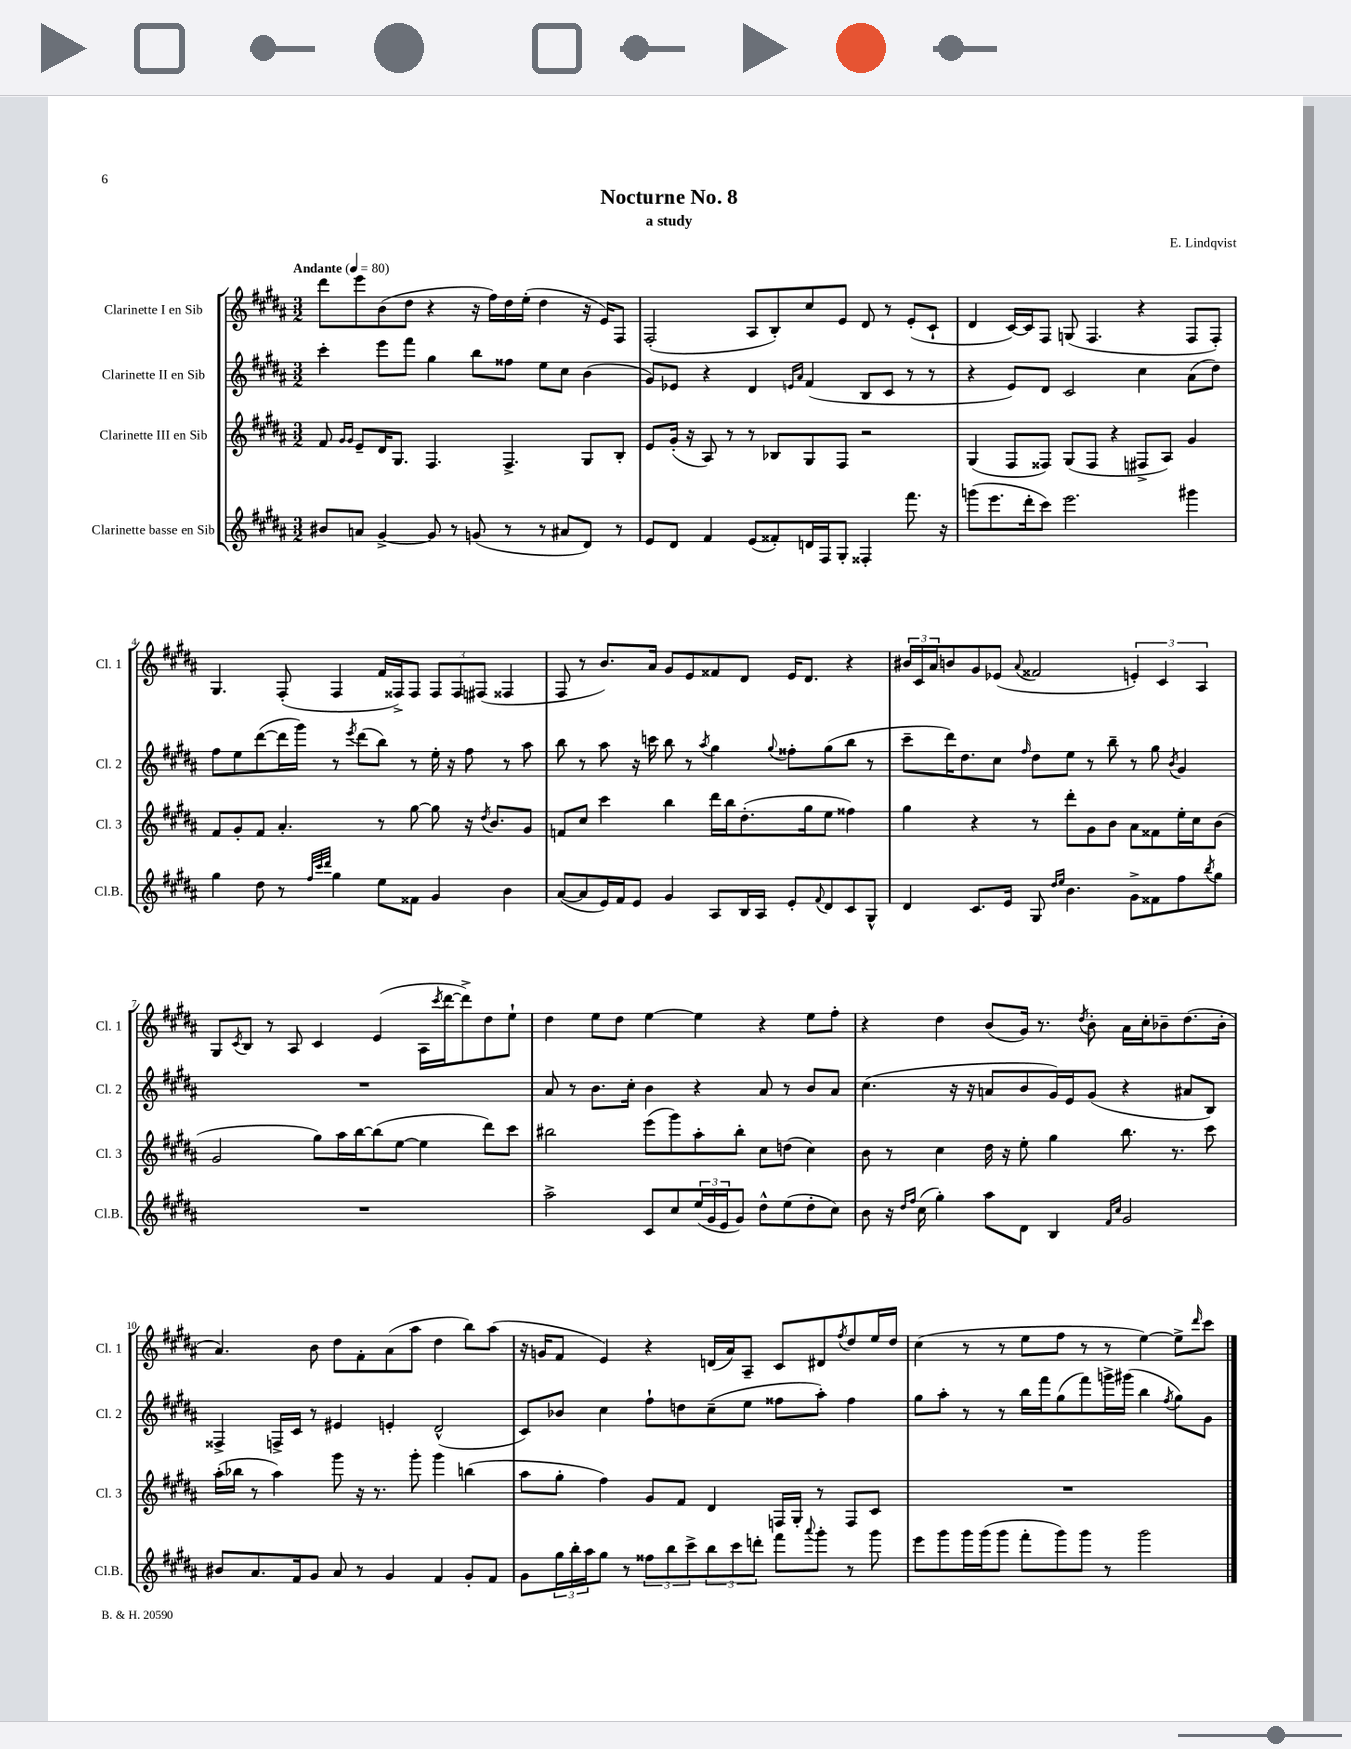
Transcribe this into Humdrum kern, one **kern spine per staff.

**kern	**kern	**kern	**kern
*part4	*part3	*part2	*part1
*staff4	*staff3	*staff2	*staff1
*I"Clarinette basse en Sib	*I"Clarinette III en Sib	*I"Clarinette II en Sib	*I"Clarinette I en Sib
*I'Cl.B.	*I'Cl. 3	*I'Cl. 2	*I'Cl. 1
*clefG2	*clefG2	*clefG2	*clefG2
*k[f#c#g#d#a#]	*k[f#c#g#d#a#]	*k[f#c#g#d#a#]	*k[f#c#g#d#a#]
*M3/2	*M3/2	*M3/2	*M3/2
*MM80	*MM80	*MM80	*MM80
=1	=1	=1	=1
!	!	!	!LO:TX:a:B:t=Andante
8b#X/L	8f#/	4ccc#'\	8ddd#\L
.	16qqg#/LL	.	.
.	16qqg#/JJ	.	.
8an/J	8e~/L	.	8eee\
[4g#^/	16d#/K	8eee\L	(8b\
.	8.G#/J	.	.
.	.	8fff#\J	8dd#\J
8g#/]	4.F#/	4gg#\	4r
8r	.	.	.
(8gn/	.	8bb\L	16r
.	.	.	16ff#\LL)
8r	4.F#^/	8ff##X\J	16dd#\
.	.	.	(16ee'\JJ
8r	.	8ee\L	4dd#\
8a#X/L	.	8cc#\J	.
8d#/J)	8G#/L	(4b\	16r
.	.	.	16e/KL)
8r	8B'/J	.	8F#/J
=2	=2	=2	=2
8e/L	8e/L	8g#/L)	(2F#'/
8d#/J	(16g#'/Jk	8e-X/J	.
.	16r	.	.
4f#/	8A#/)	4r	.
.	8r	.	.
(8e/L	8r	4d#/	8A#/L
8f##X'/)	8B-X/L	.	8B'/)
.	.	16qqen/LL	.
.	.	16qqa#/JJ	.
16dn/L	8G#/	(4f#/	8cc#/
16F#/J	.	.	.
8G#'/J	8F#/J	.	8e/J
4F##X'/	2r	8B/L	8d#/
.	.	8c#/J	8r
8.fff#\	.	8r	(8e'/L
.	.	8r	8c#`/J
16r	.	.	.
=3	=3	=3	=3
(8gggn\L	(4G#/	4r	4d#/
8.eee\	.	.	.
.	8F#/L	8e/L)	[16c#/LL)
16ddd#'\k	.	.	16c#/J]
8ccc#\J)	8F##X/J)	8d#/J	8F#/J
2.eee\	(8G#/L	2c#/	(8Gn/
.	8F##/J	.	4.F#/
.	4r	.	.
.	8F#X^/L	4cc#\	4r
.	8A#/J)	.	.
4ggg#X\	4g#/	(8a#\L	8F#/L
.	.	8dd#\J)	8F#'/J)
!!LO:LB:g=z
=4	=4	=4	=4
4gg#\	8f#/L	8ff#\L	4.G#/
.	8g#'/	8ee\	.
8dd#\	8f#/J	([8ddd#\	.
8r	4.a#'/	16ddd#\L]	(8F#'/
.	.	16ggg#\JJ)	.
32qqff#/LLL	.	.	.
32qqccc#/	.	.	.
32qqddd#/JJJ	.	.	.
4gg#\	.	8r	4F#/
.	.	8qeee/	.
.	.	(8ddd#\L	.
8ee\L	8r	8bb\J)	16f#/LL
.	.	.	16F##X^/J)
8f##X\J	[8gg#\	8r	8F##/J
4g#/	8gg#\]	16ee'\	12F##/L
.	.	16r	.
.	.	.	12F##/
.	16r	8ff#\	.
.	.	.	(12F#X/J
.	8qdd#/	.	.
.	8.b/L	.	.
4b\	.	8r	4F##X/
.	8g#/J	8aa#\	.
=5	=5	=5	=5
([8a#/L	8fn/L	8bb\	8F#/
8a#/]	8cc#/J	8r	8r
16e/L)	4ccc#\	8aa#\	8.b/L)
16f#/J	.	.	.
8e/J	.	16r	.
.	.	16cccn\	16a#/Jk
4g#/	4bb\	8bb\	8g#/L
.	.	8r	8e/
.	.	8qaa#/	.
8A#/L	16ddd#\LL	4gg#\	8f##X/
.	16bb\J	.	.
16B/L	(8.dd#'\	.	8d#/J
16A#/JJ	.	.	.
.	.	8qqgg#/	.
8e'/L	.	8ff##X'\L	16e/KL
.	16gg#\k	.	8.d#/J
8qqf#/	.	.	.
8d#/	8ee\J	(8gg#\	.
8c#/	4ff##X\)	8bb\J	4r
8G#^^/J	.	8r	.
=6	=6	=6	=6
4d#/	4gg#\	8ccc#~\L	24b#X/LL
.	.	.	24c#/
.	.	.	24a#/J
.	.	16ddd#\K)	8bn/
.	.	8.dd#\	.
8.c#/L	4r	.	8g#/
.	.	8cc#\J	(8e-X/J
16e/Jk	.	.	.
.	.	16qqff#/	8qqa#/
8G#/	8r	8dd#\L	2f##X/
16qqdd#/LL	.	.	.
16qqee/JJ	.	.	.
4.b\	8ddd#'\L	8ee\J	.
.	8g#\	8r	.
.	8b\J	8bb~\	.
8g#^\L	8a#\L	8r	6en'/)
8f##X\	8f##X\	8gg#\	.
.	.	.	6c#/
.	.	8qb/	.
8ff#\	16ee'\L	4g#/	.
.	16cc#\J	.	.
.	.	.	6A#/
8qbb/	.	.	.
8gg#\J	(8b\J	.	.
!!LO:LB:g=z
=7	=7	=7	=7
1.r	2g#/	1.r	8G#/L
.	.	.	8qc#/
.	.	.	8B/J
.	.	.	8r
.	.	.	8A#/
.	8gg#\L)	.	4c#/
.	16aa#\L	.	.
.	[16bb\J	.	.
.	(8bb\]	.	(4e/
.	[8ee\J	.	.
.	4ee\]	.	16A#\LL
.	.	.	8qccc#/
.	.	.	[16ddd#\J
.	.	.	8ddd#^\])
.	8ddd#\L)	.	8dd#\
.	8ccc#\J	.	8ee`\J
=8	=8	=8	=8
2aa#^\	2bb#X\	8a#/	4dd#\
.	.	8r	.
.	.	8.b\L	8ee\L
.	.	.	8dd#\J
.	.	16cc#'\Jk	.
8c#/L	(8eee\L	4b\	[4ee\
8cc#/	8ggg#\)	.	.
(24ee/L	8aa#'\	4r	4ee\]
24g#/	.	.	.
24e/J	.	.	.
8g#/J)	8bb#'\J	.	.
8dd#^^\L	8cc#\L	8a#/	4r
(8ee\	(8ddn\J	8r	.
8dd#'\	4cc#\)	8b/L	8ee\L
8cc#\J)	.	8a#/J	8ff#'\J
=9	=9	=9	=9
8b\	8b\	(4.cc#\	4r
16r	8r	.	.
16qqdd#/LL	.	.	.
16qqff#/JJ	.	.	.
(16cc#\	.	.	.
4gg#'\)	4cc#\	.	4dd#\
.	.	16r	.
.	.	16r	.
8aa#\L	16dd#\	8an/L	(8b/L
.	16r	.	.
8d#\J	8ee'\	8b/	16g#/Jk)
.	.	.	8.r
4B/	4gg#\	16g#/L)	.
.	.	16e/J	.
.	.	.	8qdd#/
.	.	(8g#/J	8b'\
16qqf#/LL	.	.	.
16qqcc#/JJ	.	.	.
2g#/	8.bb\	4r	16a#\LL
.	.	.	16cc#'\J
.	.	.	8b-X~\
.	8.r	.	.
.	.	8a#X/L	(8.dd#\
.	8ccc#\	8B/J)	.
.	.	.	16b-'\Jk
!!LO:LB:g=z
=10	=10	=10	=10
8b#X/L	(16aa#'\LL	4F##X^/	4.a#/)
.	16bb-X\JJ	.	.
8.a#/	8r	.	.
.	4aa#\)	16Fn^/LL	.
16f#/k	.	16c#/JJ	.
8g#/J	.	8r	8b\
8a#/	8ggg#\	4e#X/	8dd#\L
8r	16r	.	8f#'\
.	8.r	.	.
4g#/	.	4en'/	(8a#\
.	8ggg#'\	.	8aa#\J
4f#/	4ggg#\	(2d#^^/	4dd#\
8g#'/L	(4bbn\	.	8bb\L)
8f#/J	.	.	(8aa#\J
=11	=11	=11	=11
8g#\L	8aa#\L	8c#/L)	16r
.	.	.	16gn/KL
24gg#\L	8gg#'\J	8b-X/J	8f#/J
24bb'\	.	.	.
24aa#\J	.	.	.
8gg#\J	4ff#\)	4cc#\	4e/)
8r	.	.	.
12ff##X\L	8g#/L	8ff#`\L	4r
12bb\	.	.	.
.	8f#/J	8ddn\	.
12ccc#^\	.	.	.
12bb\	4d#/	(8cc#~\	(16dn/LL
.	.	.	16a#/J)
12ccc#\	.	.	.
.	.	8ee\J	8A#~/J
12dddn'\J	.	.	.
8fff#\L	16Fn/LL	8ff##X\L	8c#/L
.	16G#'/JJ	.	.
8qqaaa#/	.	.	.
8ggg#'\J	8r	8aa#'\J)	8d#X/
.	.	.	8qff#/
8r	8F/L	4ff##\	8dd#/
8ggg#\	8c#/J	.	16ee/L
.	.	.	16dd#/JJ
=12	=12	=12	=12
8eee\L	1.r	8gg#\L	(4cc#\
8ggg#\	.	8aa#'\J	.
16ggg#\L	.	8r	8r
(16ggg#\J	.	.	.
8ggg#\J	.	8r	8r
8fff#'\L	.	16bb\LL	8ee\L
.	.	16fff#\J	.
8ggg#\)	.	(8gg#\	8ff#\J
8ggg#\J	.	8fff#\)	8r
8r	.	16gggn^\L	8r
.	.	(16ggg#X\JJ	.
2ggg#\	.	4bb\	[4ee\)
.	.	8qff#/	.
.	.	8gg#\L)	8ee^\L]
.	.	.	16qqddd#/
.	.	8g#\J	8ccc#\J
==	==	==	==
*-	*-	*-	*-
